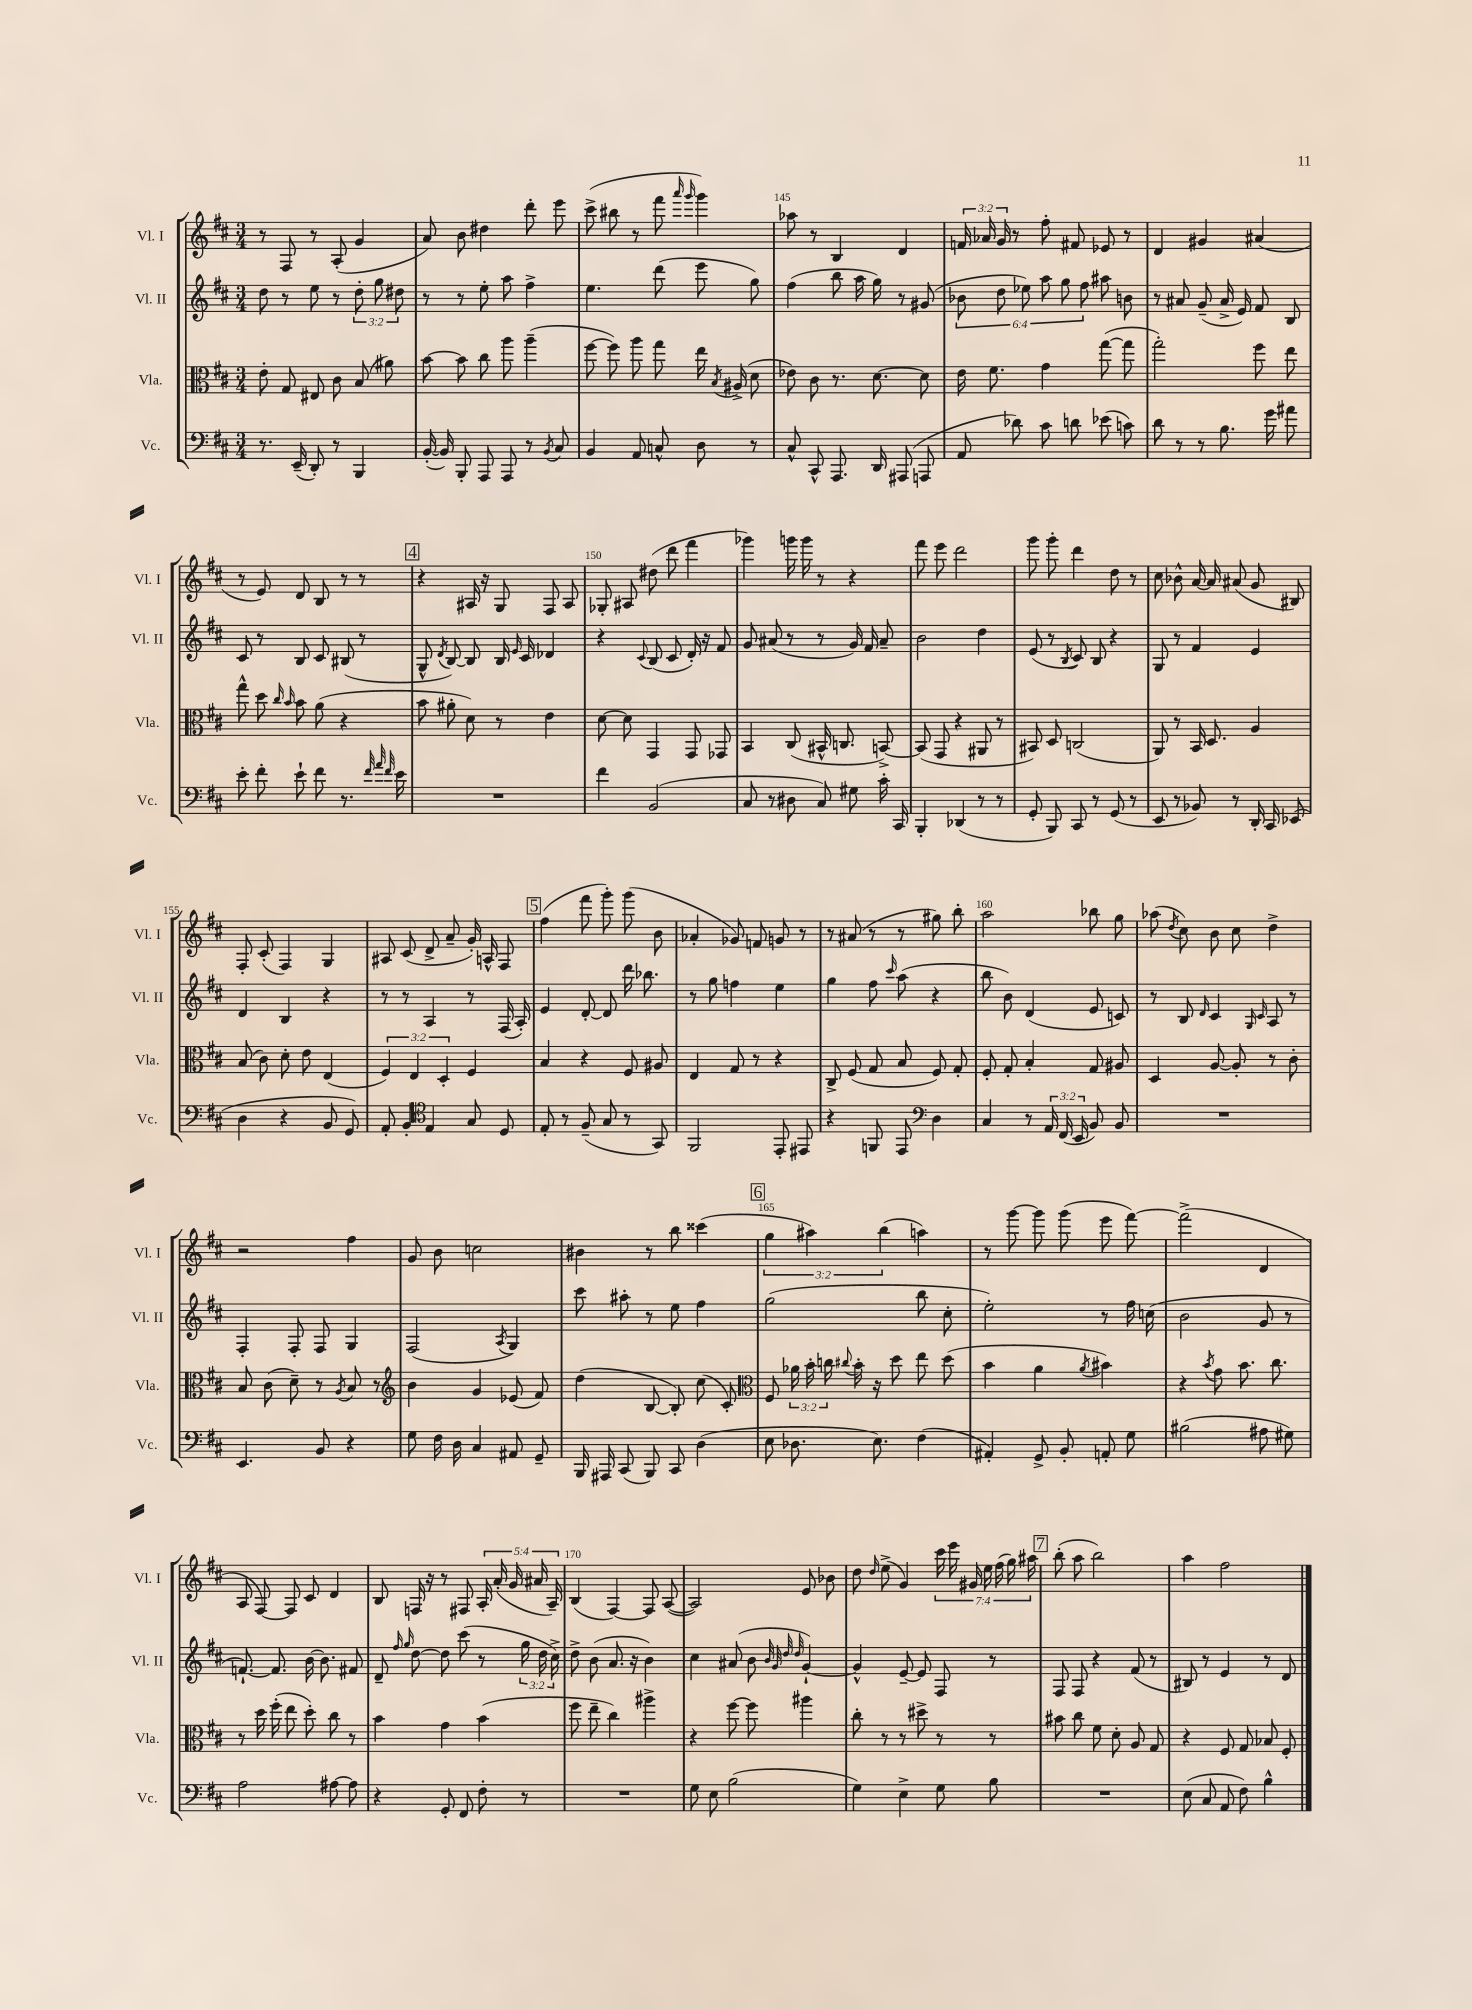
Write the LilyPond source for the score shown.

<<
\new StaffGroup <<
\new Staff = "s0" \with { instrumentName = "Vl. I" shortInstrumentName = "Vl. I" } {
    \clef treble \key d \major \numericTimeSignature \time 3/4 \override Staff.TupletNumber.text = #tuplet-number::calc-fraction-text
    \autoBeamOff r8 fis8 r8 a8-.( g'4 |
    a'8) b'8 dis''4 d'''8-. e'''8 |
    cis'''8->( bis''8 r8 fis'''8 \grace { a'''16 g'''16 } g'''4) |
    aes''8 r8 b4 d'4 |
    \tuplet 3/2 { f'16 aes'16 g'16 } r8 fis''8-. fis'8 ees'8 r8 |
    d'4 gis'4 ais'4( |
    r8 e'8) d'8 b8 r8 r8 |
    \mark \markup { \box "4" } r4 ais16 r16 g8 fis8 ais8 |
    ges8-. ais8 dis''8( d'''8 fis'''4 |
    ges'''4) g'''16 g'''16 r8 r4 |
    fis'''8 e'''8 d'''2 |
    g'''8 g'''8-. d'''4 d''8 r8 |
    cis''8 bes'8-^ a'16~ a'16 ais'8( g'8 bis8) |
    fis8-. cis'8-.( fis4) g4 |
    ais8 cis'8( d'8-> a'8-- g'16-.) a16-^ fis8 |
    \mark \markup { \box "5" } fis''4( fis'''8 g'''8-.) g'''8( b'8 |
    aes'4-. ges'8) f'8 g'8 r8 |
    r8 ais'8( r8 r8 gis''8) b''8-. |
    a''2 bes''8 g''8 |
    aes''8( \acciaccatura { d''8 } cis''8) b'8 cis''8 d''4-> |
    r2 fis''4 |
    g'8 b'8 c''2 |
    bis'4 r8 b''8 cisis'''4( |
    \mark \markup { \box "6" } \tuplet 3/2 { g''4 ais''4) b''4( } a''4) |
    r8 g'''8~ g'''8 g'''8( e'''8 fis'''8~) |
    fis'''2->( d'4 |
    a8 fis8~) fis8 cis'8 d'4 |
    b8 f16 r16 r8 fis8 \tuplet 5/4 { a16-. a'16-.( g'16 ais'16 a16--) } |
    b4( fis4~) fis8 a8~( |
    a2) e'8 bes'8 |
    d''8 \grace { d''16 } e''8->( g'4) \tuplet 7/4 { cis'''16 e'''16 gis'16 e''16 fis''16( g''16) ais''16 } |
    \mark \markup { \box "7" } b''8-.( a''8 b''2) |
    a''4 fis''2 \bar "|." |
}
\new Staff = "s1" \with { instrumentName = "Vl. II" shortInstrumentName = "Vl. II" } {
    \clef treble \key d \major \numericTimeSignature \time 3/4 \override Staff.TupletNumber.text = #tuplet-number::calc-fraction-text
    \autoBeamOff d''8 r8 e''8 r8 \tuplet 3/2 { d''8-. g''8 dis''8 } |
    r8 r8 e''8-. a''8 fis''4-> |
    e''4. d'''8( e'''8 g''8) |
    fis''4( b''8 a''16 g''16) r8 gis'8( |
    \tuplet 6/4 { bes'8 d''8 ees''8) a''8 g''8 fis''8 } ais''8 b'8 |
    r8 ais'8 g'8--( ais'16-> e'16) fis'8 b8 |
    cis'8 r8 b8 cis'8 bis8( r8 |
    \mark \markup { \box "4" } g8-^ \acciaccatura { d'8 } b8~) b8 b16 \grace { e'16 } cis'16 des'4 |
    r4 \appoggiatura { cis'8 } b8( cis'8 d'16-.) r16 fis'8 |
    g'8 ais'8( r8 r8 g'16) fis'16 ais'8-- |
    b'2 d''4 |
    e'8( r8 \acciaccatura { b8 } cis'8) b8 r4 |
    g8 r8 fis'4 e'4 |
    d'4 b4 r4 |
    r8 r8 a4 r8 fis16( a16-.) |
    \mark \markup { \box "5" } e'4 d'8~-. d'8 d'''16 bes''8. |
    r8 g''8 f''4 e''4 |
    g''4 fis''8 \grace { cis'''16 } a''8( r4 |
    b''8 b'8) d'4( e'8 c'8) |
    r8 b8 \grace { d'16 } cis'4 \grace { g16 cis'16 } a8 r8 |
    fis4-. fis8-. fis8 g4 |
    fis2( \acciaccatura { a8 } g4) |
    cis'''8 ais''8-. r8 e''8 fis''4 |
    \mark \markup { \box "6" } g''2( b''8 cis''8-. |
    e''2-.) r8 fis''16 c''16( |
    b'2 g'8 r8 |
    f'8.~-!) f'8. b'16~ b'8. fis'8 |
    d'8-- \grace { fis''16 g''16 } d''8~ d''8 cis'''8( r8 \tuplet 3/2 { g''16 d''16 cis''16->) } |
    d''8-> b'8( a'8. r16 b'4) |
    cis''4 ais'8( b'8 \grace { b'32 g'32 d''32 d''32 } g'4~-!) |
    g'4-^ e'8~-- e'8 fis8 r8 |
    \mark \markup { \box "7" } fis8 fis8 r4 fis'8( r8 |
    bis8) r8 e'4 r8 d'8 \bar "|." |
}
\new Staff = "s2" \with { instrumentName = "Vla." shortInstrumentName = "Vla." } {
    \clef alto \key d \major \numericTimeSignature \time 3/4 \override Staff.TupletNumber.text = #tuplet-number::calc-fraction-text
    \autoBeamOff e'8-. g8 eis8 cis'8 b8( ais'8) |
    b'8~ b'8 cis''8 a''8 a''4--( |
    fis''8~ fis''8) a''8 g''8 e''16 \acciaccatura { b8 } ais16->( d'8 |
    ees'8) cis'8 r8. d'8.~ d'8 |
    e'16 fis'8. g'4 g''8~( g''8 |
    g''2-.) fis''8 e''8 |
    g''8-^ d''8 \grace { cis''16 b'16 } b'8 a'8( r4 |
    \mark \markup { \box "4" } b'8 ais'8-. d'8) r8 e'4 |
    d'8~ d'8 g,4 g,8 ges,8 |
    b,4 cis8( bis,16-^ c8. b,8~->) |
    b,8( g,8 r4 ais,8 r8 |
    bis,8) d8 c2( |
    a,8) r8 b,16 d8. a4 |
    b8( cis'8) d'8-. e'8 e4( |
    \tuplet 3/2 { fis4) e4 d4-. } fis4 |
    \mark \markup { \box "5" } b4 r4 fis8 ais8 |
    e4 g8 r8 r4 |
    cis8-> fis8( g8 b8 fis8) g8-. |
    fis8-. g8-. b4-. g8 ais8 |
    d4 a8~ a8-. r8 cis'8-. |
    b8 cis'8( d'8--) r8 \acciaccatura { a8 } b8 r8 |
    \clef treble b'4 g'4 ees'8( fis'8) |
    d''4( b8~ b8-.) cis''8( cis'8-.) |
    \mark \markup { \box "6" } \clef alto fis8 \tuplet 3/2 { aes'16 b'16-. c''16 } \appoggiatura { cis''8 } b'16-. r16 d''8 e''8 d''8( |
    b'4 a'4 \acciaccatura { a'8 } bis'4) |
    r4 \acciaccatura { b'8 } g'8 b'8. cis''8. |
    r8 d''16 fis''16-.( e''8 d''8-.) cis''8 r8 |
    b'4 g'4 b'4( |
    fis''8 e''8-- cis''4) ais''4-> |
    r4 fis''8~ fis''8 ais''4 |
    cis''8-. r8 r8 dis''8-> r8 r8 |
    \mark \markup { \box "7" } bis'8 cis''8 fis'8 d'8-. a8 g8 |
    r4 fis8 g8 bes8 fis8-. \bar "|." |
}
\new Staff = "s3" \with { instrumentName = "Vc." shortInstrumentName = "Vc." } {
    \clef bass \key d \major \numericTimeSignature \time 3/4 \override Staff.TupletNumber.text = #tuplet-number::calc-fraction-text
    \autoBeamOff r8. e,16--( d,8-.) r8 b,,4 |
    b,16~-.( b,16) b,,8-. a,,8 a,,8 r8 \acciaccatura { b,8 } cis8 |
    b,4 a,8 c8-^ d8 r8 |
    cis8-^ cis,8-^ a,,8. d,16 ais,,8( a,,8 |
    a,8 des'8) cis'8 d'8 ees'8( c'8) |
    d'8 r8 r8 b8. g'16 ais'8 |
    e'8-. fis'8-. e'8-! fis'8 r8. \grace { fis'32 a'32 fis'32 } e'16 |
    \mark \markup { \box "4" } R2. |
    fis'4 b,2( |
    cis8 r8 dis8 cis8) gis8 cis'16-. cis,16 |
    b,,4-. des,4( r8 r8 |
    g,8-. b,,8) cis,8 r8 g,8( r8 |
    e,8 r8 bes,8) r8 d,16-. cis,16 ees,8( |
    d4 r4 b,8 g,8) |
    a,8-. b,8-. \clef tenor e4 g8 d8 |
    \mark \markup { \box "5" } e8-. r8 fis8--( g8 r8 g,8) |
    fis,2 e,8-. eis,8 |
    r4 f,8 e,8 \clef bass d4 |
    cis4 r8 \tuplet 3/2 { a,16 fis,16( e,16 } b,8) b,8 |
    R2. |
    e,4. b,8 r4 |
    g8 fis16 d16 cis4 ais,8 g,8-- |
    b,,16 ais,,16 cis,8( b,,8) cis,8 d4( |
    \mark \markup { \box "6" } e8 des8. e8.) fis4( |
    ais,4-.) g,8-> b,8-. a,8-. g8 |
    bis2( ais8 gis8) |
    a2 ais8~ ais8 |
    r4 g,8-. fis,8 fis8-. r8 |
    R2. |
    g8 e8 b2( |
    g4) e4-> g8 b8 |
    \mark \markup { \box "7" } R2. |
    e8( cis8 a,8 fis8) b4-^ \bar "|." |
}
>>
>>
\layout { \context { \Score currentBarNumber = #142 \override BarNumber.break-visibility = ##(#f #t #t) barNumberVisibility = #(every-nth-bar-number-visible 5) } }
